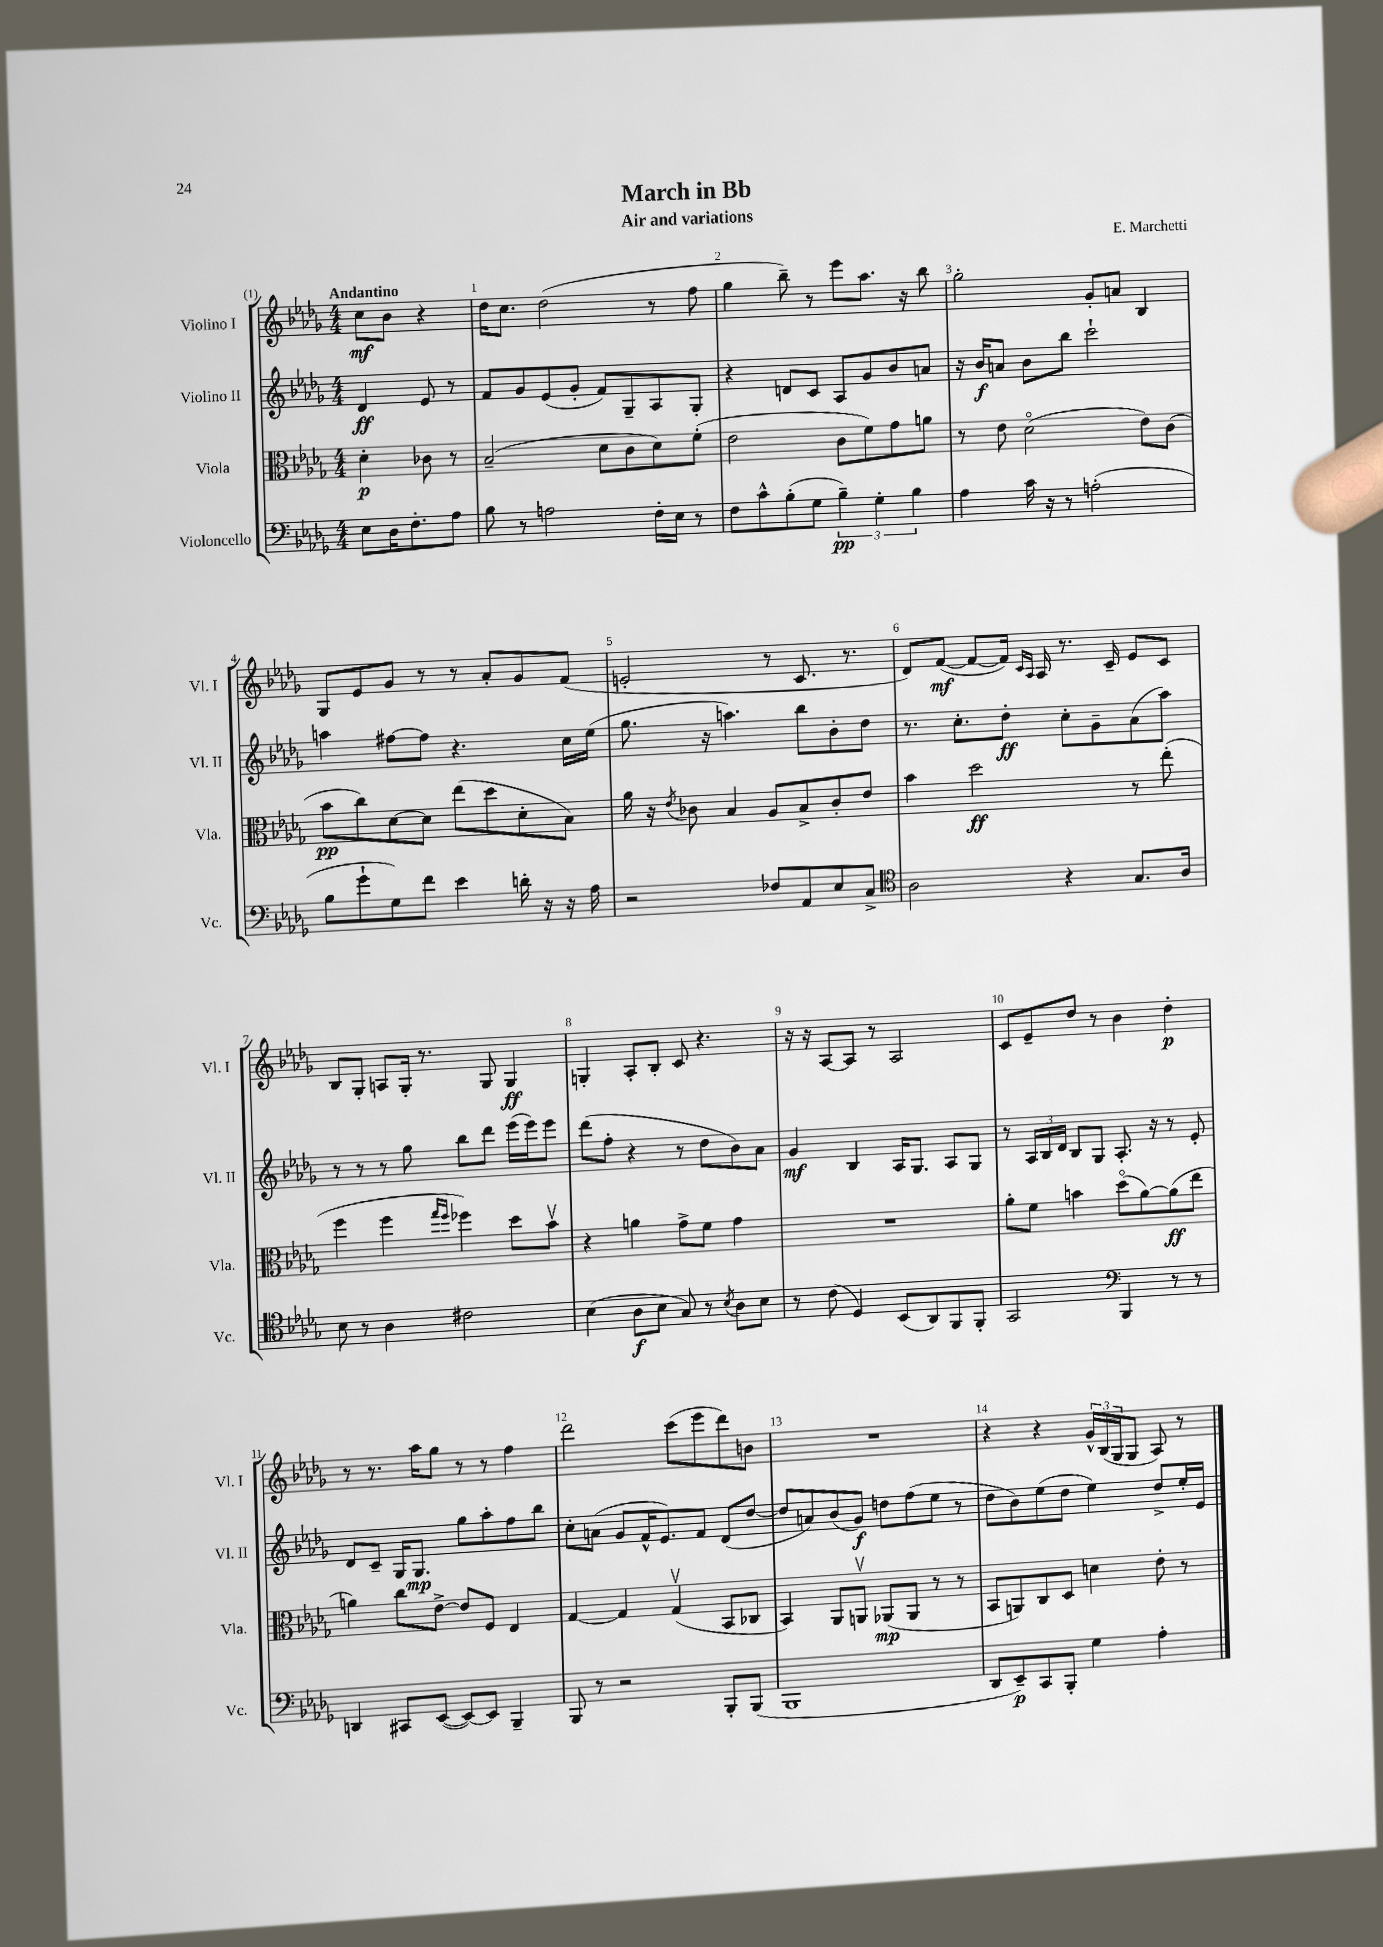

**kern	**kern	**kern	**kern
*staff4	*staff3	*staff2	*staff1
*clefF4	*clefC3	*clefG2	*clefG2
*k[b-e-a-d-g-]	*k[b-e-a-d-g-]	*k[b-e-a-d-g-]	*k[b-e-a-d-g-]
*M4/4	*M4/4	*M4/4	*M4/4
8E-	4d-'	4d-	8cc
16D-	.	.	8b-
8.F'	.	.	.
.	8c-	8e-	4r
8A-	8r	8r	.
=	=	=	=
8B-	(2B-~	8f	16dd-
.	.	.	8.cc
8r	.	8g-	.
2A	.	(8e-	(2dd-
.	.	8g-'	.
.	8d-	8f)	.
.	8c	8G-~	.
16F'	8d-)	8A-	8r
16E-	.	.	.
8r	(8f'	8G-'	8ff
=	=	=	=
8F	2e-	4r	4gg-
8c^^	.	.	.
(8B-'	.	8d	8bb-~)
8G-	.	8c	8r
6B-~)	8c	8A-	8eee-
.	8f)	8g-	8.aa-
6G-'	.	.	.
.	8g-	8b-	.
.	.	.	16r
6B-	.	.	.
.	8a	8a	8bb-
=	=	=	=
4A-	8r	16r	2gg-'
.	.	16b-	.
.	8e-	8a	.
16c	(2d-o	8b-	.
16r	.	.	.
8r	.	8bb-	.
(2A'	.	2ccc`	8g-'
.	.	.	8a
.	8e-)	.	4B-
.	(8c	.	.
=	=	=	=
8B-	8b-	4aa	8G-
8g-`	8cc)	.	8e-
8G-)	[8d-	[8ff#	8g-
8f	8d-]	8ff#]	8r
4e-	(8ee-	4.r	8r
.	8dd-	.	8a-'
16d'	8d-'	.	8g-
16r	.	.	.
16r	8B-)	16cc	(8f
16A-	.	(16ee-	.
=	=	=	=
2r	16a-	8.gg-	2e'
.	16r	.	.
.	8qe-	.	.
.	8c-	.	.
.	.	16r	.
.	4B-	4.aa)	.
8F-	8A-	.	8r
8AA-	8B-^	8bb-	8.c
8E-	8c-'	8b-'	.
.	.	.	8.r
8C^	8e-	8dd-	.
=	=	=	=
*clefC4	*	*	*
2A-	4b-	8.r	8d-)
.	.	.	([8f
.	.	8.cc'	.
.	2dd-	.	8f_
.	.	8dd-'	16f])
.	.	.	16qqc
.	.	.	16qqA-
.	.	.	16A-
4r	.	8cc'	8.r
.	.	8g-~	.
.	.	.	16c~
8.G-	8r	(8a-	8e-
.	(8ee-'	8aa-)	8c
16A-	.	.	.
=	=	=	=
8B-	4ff	8r	8B-
8r	.	8r	8G-'
4A-	4ff	8r	8A
.	.	8gg-	16G-'
.	.	.	8.r
.	16qqgg-	.	.
.	16qqff	.	.
2c#	4ff-)	8bb-	.
.	.	8ddd-	8G-
.	8dd-	(16eee-	4G-
.	.	16eee-)	.
.	8b-v	8eee-	.
=	=	=	=
(4B-	4r	(8ddd-	4G'
.	.	8ff'	.
8A-	4a	4r	8A-'
8B-	.	.	8B-'
8G-)	8g-^	8r	8c
8r	8f	8dd-	4.r
8qB-	.	.	.
8A-	4g-	8b-)	.
8B-	.	8a-	.
=	=	=	=
8r	1r	4g-	16r
.	.	.	16r
(8c	.	.	[8A-
4D-)	.	4B-	8A-]
.	.	.	8r
(8BB-	.	16A-	2A-
.	.	8.G-	.
8AA-)	.	.	.
8FF	.	8A-	.
8FF'	.	8G-	.
=	=	=	=
2GG-	8a-'	8r	8c
.	8f	24A-	8e-~
.	.	24B-	.
.	.	24d-	.
.	4b	8B-	8dd-
.	.	8G-	8r
*clefF4	*	*	*
4BBB-	(8dd-o	8.A-'	4b-
.	[8a-)	.	.
.	.	16r	.
8r	(8a-]	8r	4dd-'
8r	8ee-	8e-'	.
=	=	=	=
4DD	4a)	8d-	8r
.	.	8c~	8.r
8CC#	8cc	16G-	.
.	.	8.G-	16aa-
([8EE-	[8e-^	.	8gg-
8EE-_)	8e-]	8gg-	8r
8EE-]	8F	8aa-'	8r
4BBB-~	4E-	8ff	4ff
.	.	8bb-	.
=	=	=	=
8BBB-	[4G-	8cc'	2ddd-
8r	.	(8a	.
2r	4G-]	8g-	.
.	.	16f^^	.
.	.	8.e-)	.
.	(4G-v	.	(8ccc
.	.	8f	8eee-
8BBB-'	8BB-	(8d-	8ddd-)
(8BBB-	8C-	[8dd-	8b
=	=	=	=
1BBB-	4BB-)	8dd-]	1r
.	.	8a)	.
.	8AA-	(8b-	.
.	8AAv	8g-)	.
.	(8AA-	8dd	.
.	8AA-	(8ff	.
.	8r	8ee-	.
.	8r	8r	.
=	=	=	=
8DD-	8BB-	8dd-	4r
8EE-~)	8AA)	8b-)	.
8CC	8C	(8ee-	4r
8BBB-'	8D-	8dd-	.
4G-	4d	4ee-)	24g-^^
.	.	.	(24B-
.	.	.	24G-
.	.	.	8G-
4A-'	8e-'	8dd-^	8A-)
.	8r	16ee-'	8r
.	.	16e-	.
==	==	==	==
*-	*-	*-	*-
